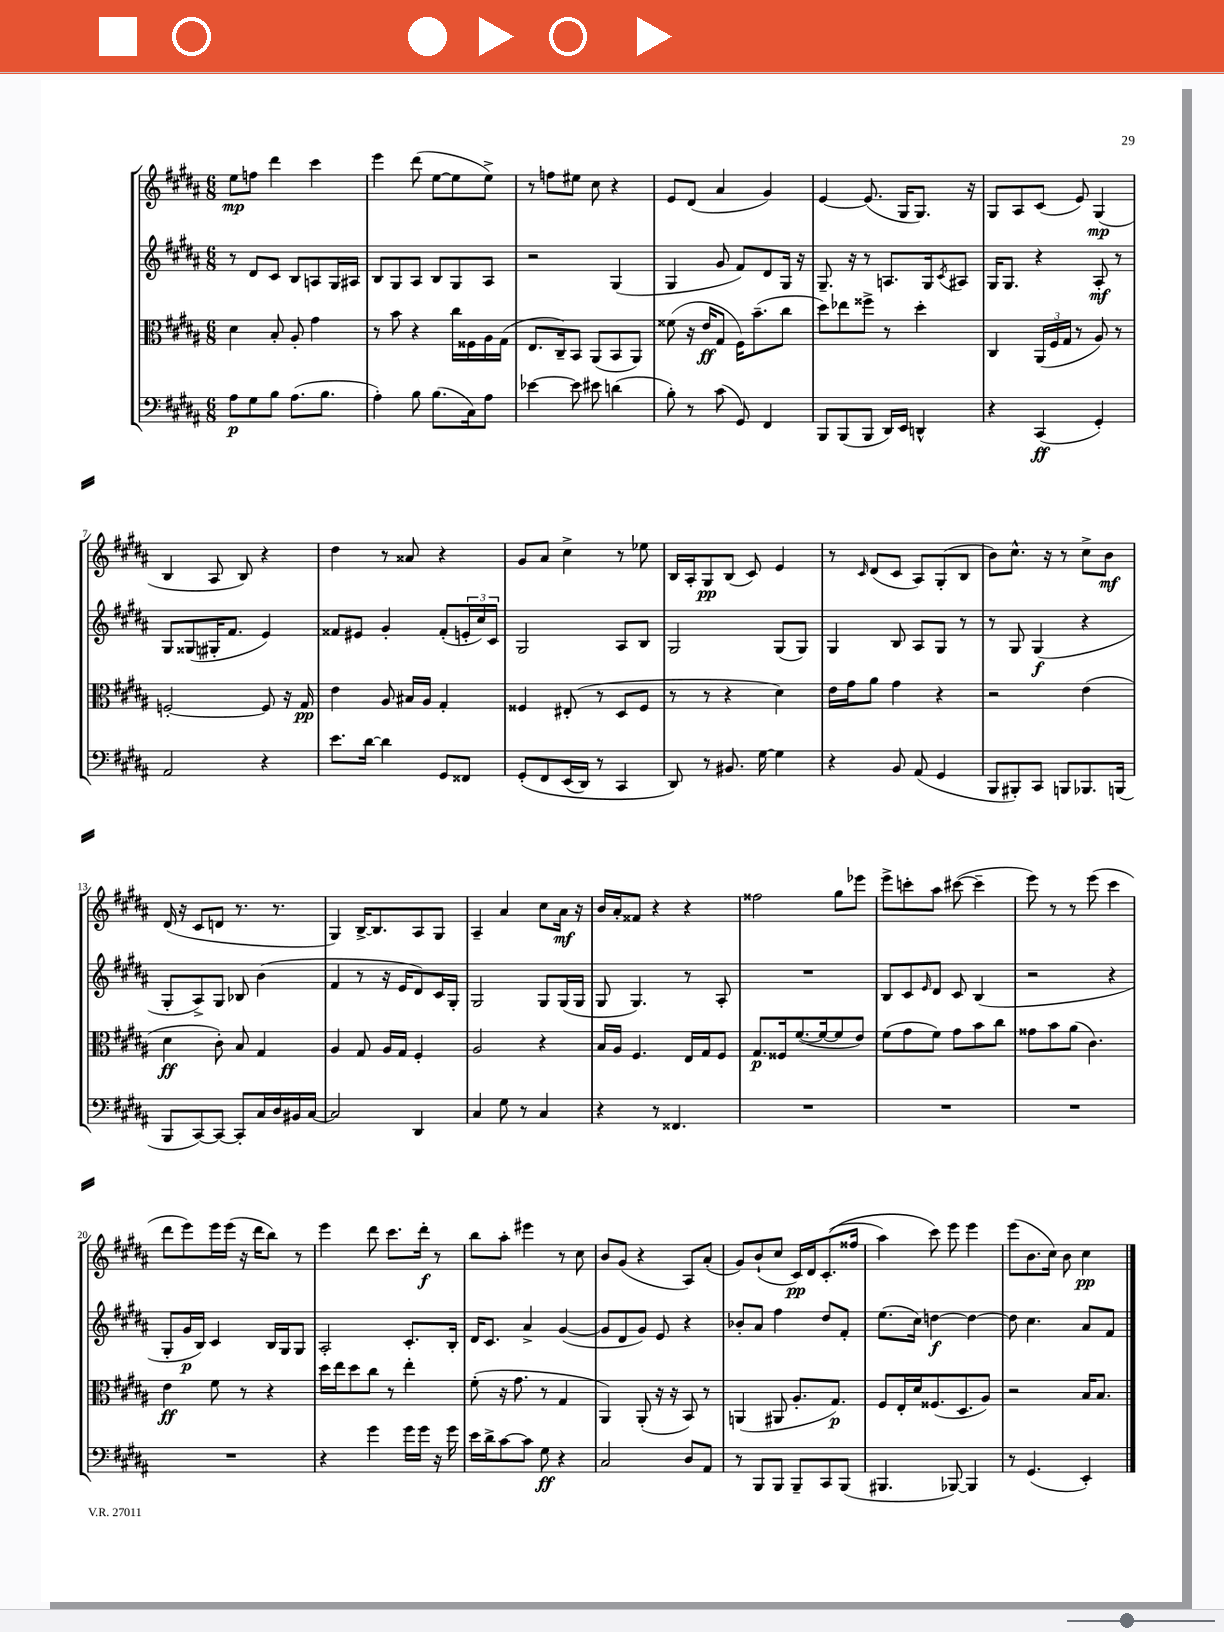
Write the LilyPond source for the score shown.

<<
\new StaffGroup <<
\new Staff = "s0" {
    \clef treble \key b \major \numericTimeSignature \time 6/8
    e''8\mp f''8 dis'''4 cis'''4 |
    e'''4 dis'''8( e''8~ e''8 e''8->) |
    r8 f''8 eis''8 cis''8 r4 |
    e'8 dis'8( ais'4 gis'4) |
    e'4~ e'8.( gis16 gis8.) r16 |
    gis8 ais8 cis'8( e'8) gis4\mp( |
    b4 ais8 b8) r4 |
    dis''4 r8 aisis'8 r4 |
    gis'8 ais'8 cis''4-> r8 ees''8 |
    b16 ais16-. gis8\pp b8( cis'8) e'4 |
    r8 \grace { cis'16 } dis'8( cis'8 ais8) gis8-.( b8 |
    b'8) cis''8.-^ r16 r8 cis''8-> b'8\mf |
    dis'16( r16 cis'8 d'8 r8. r8. |
    gis4) b16~-> b8. ais8 gis8 |
    ais4-- ais'4 cis''8 ais'16\mf r16 |
    b'16 ais'16-. fisis'8 r4 r4 |
    fisis''2 gis''8 ees'''8 |
    e'''8-> c'''8-. ais''8 cis'''8~( cis'''4-- |
    e'''8) r8 r8 e'''8( cis'''4 |
    dis'''8 e'''8) e'''16 e'''16( r16 dis'''16 b''8) r8 |
    e'''4 dis'''8 cis'''8. dis'''16-.\f r8 |
    b''8 ais''8-. eis'''4 r8 cis''8 |
    b'8 gis'8( r4 ais8) ais'8-.( |
    gis'8) b'8-!( cis''8 cis'16\pp) dis'16 cis'8.-.(\( fisis''16 |
    ais''4) cis'''8\) e'''8 e'''4 |
    e'''8( b'8. cis''16) b'8 cis''4\pp \bar "|." |
}
\new Staff = "s1" {
    \clef treble \key b \major \numericTimeSignature \time 6/8
    r8 dis'8 cis'8 b8 a8 gis16 ais16 |
    b8 gis8 ais8 b8 gis8 ais8 |
    r2 gis4( |
    gis4 gis'8 fis'8) dis'8 gis16 r16 |
    gis8.-- r16 r8 a8. gis16 \acciaccatura { cis'8 } ais8 |
    gis16 gis8. r4 ais8-.\mf r8 |
    gis8 gisis8( gis16-. fis'8. e'4) |
    fisis'8 eis'8 gis'4-. fisis'8-.( \tuplet 3/2 { e'16-. cis''16) cis'16 } |
    gis2 ais8 b8 |
    gis2 gis8( gis8) |
    gis4 b8 ais8 gis8 r8 |
    r8 gis8 gis4\f( r4 |
    gis8-. ais8->) gis8 bes8 b'4( |
    fis'4 r8 r16 e'16 dis'8) cis'16 gis16-. |
    gis2 gis8 gis16( gis16 |
    gis8 gis4.) r8 ais8-. |
    R2. |
    b8 cis'8 \grace { e'16 } dis'8 cis'8 b4( |
    r2 r4 |
    gis8-. gis'16\p b16) cis'4 b16 gis16 gis8 |
    ais2-. cis'8.-. b16-. |
    dis'16 cis'8. ais'4-> gis'4~( |
    gis'8 dis'8 gis'8) e'8 r4 |
    bes'8-. ais'8 fis''4 dis''8 fis'8-. |
    e''8.( cis''16) d''4~\f d''4~ |
    d''8 cis''4. ais'8 fis'8 \bar "|." |
}
\new Staff = "s2" {
    \clef alto \key b \major \numericTimeSignature \time 6/8
    dis'4 b8-. ais8-. gis'4 |
    r8 b'8 r4 cis''16 fisis16 ais16 gis16( |
    e8. cis16--) b,8 ais,8( b,8 ais,8) |
    fisis'8( r16 e'16\ff gis8 fis16) b'8.--( cis''8 |
    dis''8) ees''8 fisis''8-> r8 dis''4-. |
    cis4 \tuplet 3/2 { ais,16( fis16 gis16 } r8 ais8) r8 |
    f2~-. f8 r16 gis16\pp |
    e'4 ais8 bis16 ais16 gis4-. |
    fisis4 eis8-.( r8 dis8 fisis8 |
    r8 r8 r4 dis'4) |
    e'16 gis'16 ais'8 gis'4 r4 |
    r2 e'4( |
    dis'4\ff cis'8-.) b8 gis4 |
    ais4 gis8 ais16 gis16 fis4-. |
    ais2 r4 |
    b16 ais16 fis4. e16 gis16 fis8 |
    gis8.\p fisis16 fis'8.~( fis'16~ fis'8 e'8) |
    fis'8( gis'8 fis'8) gis'8 b'8 cis''8 |
    gisis'8 b'8 ais'8( cis'4.) |
    e'4\ff fis'8 r8 r4 |
    dis''16 e''16 dis''8 cis''8 r8 e''4-. |
    fis'8-.( r16 gis'8. r8 gis4 |
    ais,4) ais,8-.( r16 r16 b,8) r8 |
    a,4( ais,8 ais8.-. gis8.\p) |
    fis8 e16-. dis'16 fisis8.( dis8. ais8) |
    r2 b16 b8. \bar "|." |
}
\new Staff = "s3" {
    \clef bass \key b \major \numericTimeSignature \time 6/8
    ais8\p gis8 b8 ais8.( b8. |
    ais4-.) b8 b8.( cis16) ais8 |
    ees'4~ ees'8 eis'8 d'4( |
    b8-.) r8 cis'8( gis,8) fis,4 |
    b,,8 b,,8( b,,8 dis,16) e,16 d,4-^ |
    r4 cis,4\ff( gis,4-.) |
    ais,2 r4 |
    e'8. dis'16~ dis'4 gis,8 fisis,8 |
    gis,8-.\( fis,8 e,16( dis,16) r8 cis,4 |
    dis,8\) r8 bis,8. gis16~ gis4 |
    r4 b,8 ais,8( gis,4 |
    b,,8 bis,,8-.) cis,8 b,,8 bes,,8. b,,16( |
    b,,8 cis,8~) cis,8~ cis,8-. cis16 dis16 bis,16 cis16~ |
    cis2 dis,4 |
    cis4 gis8 r8 cis4 |
    r4 r8 fisis,4. |
    R2. |
    R2. |
    R2. |
    R2. |
    r4 gis'4 gis'16 gis'16 r16 gis'16 |
    e'16 dis'16-> cis'8~ cis'8 gis8\ff r4 |
    cis2 dis8 ais,8 |
    r8 b,,8 b,,8 b,,8-- cis,8 b,,8( |
    bis,,4. bes,,8~) bes,,4 |
    r8 gis,4.( e,4-.) \bar "|." |
}
>>
>>
